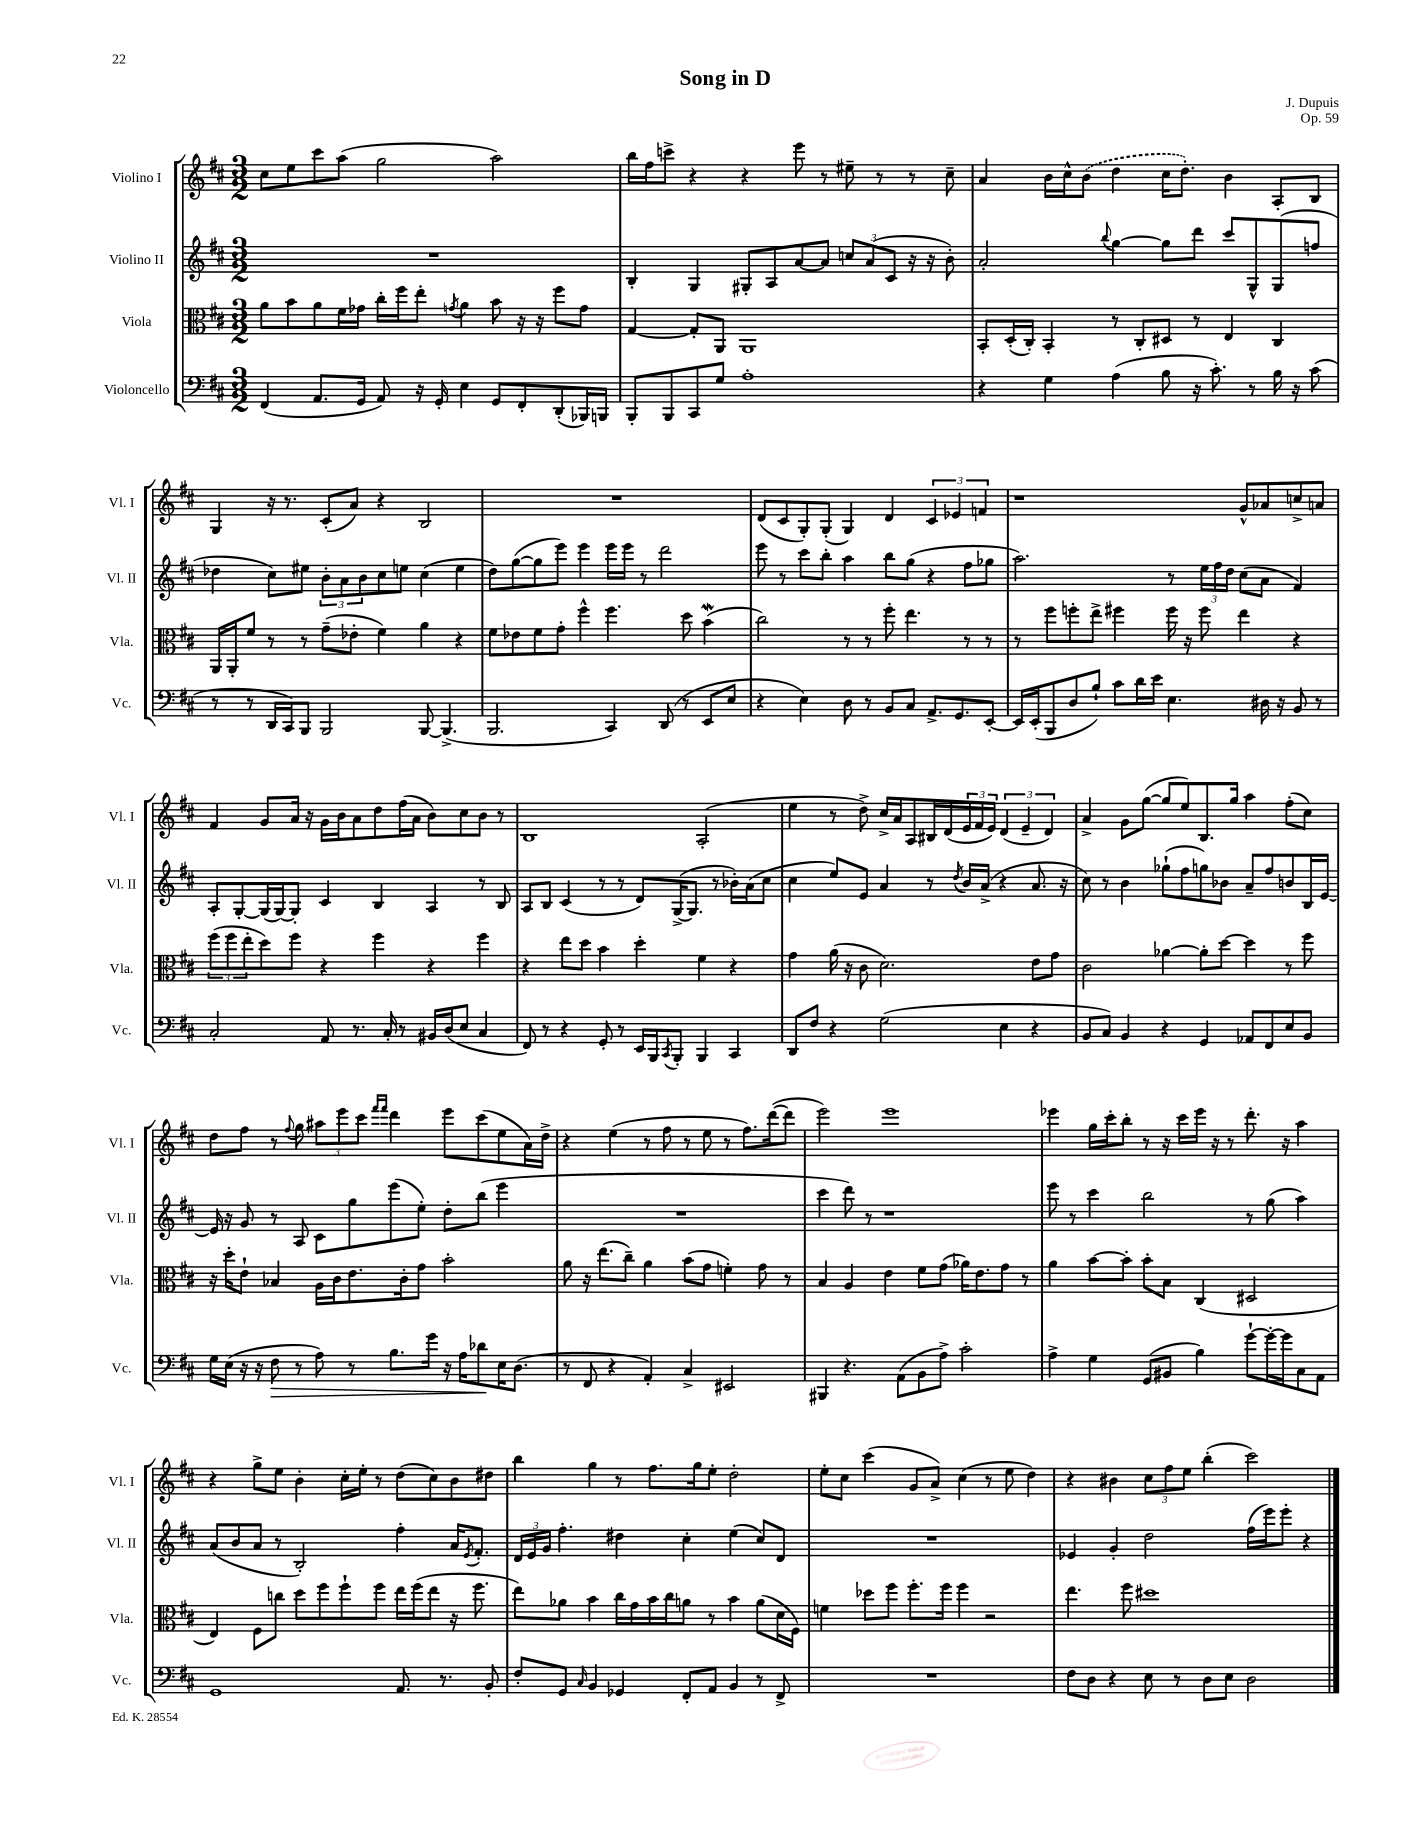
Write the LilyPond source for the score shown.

\header { title = "Song in D" composer = "J. Dupuis" opus = "Op. 59" }
<<
\new StaffGroup <<
\new Staff = "s0" \with { instrumentName = "Violino I" shortInstrumentName = "Vl. I" } {
    \clef treble \key d \major \numericTimeSignature \time 3/2
    cis''8 e''8 cis'''8 a''8( g''2 a''2) |
    b''16 fis''16 c'''8-> r4 r4 e'''8 r8 eis''8-- r8 r8 cis''8-- |
    a'4 b'16 cis''16-^ \once \slurDashed b'8( d''4 cis''16 d''8.-.) b'4 a8-. b8 |
    g4 r16 r8. cis'8-.( a'8) r4 b2 |
    R1. |
    d'8( cis'8 g8-.) g8-.( g4) d'4 \tuplet 3/2 { cis'4 ees'4 f'4 } |
    r1 g'8-^ aes'8 c''8-> a'8 |
    fis'4 g'8 a'16 r16 g'16 b'16 a'8 d''8 fis''16( a'16 b'8) cis''8 b'8 r8 |
    b1 a2-.( |
    e''4 r8 d''8->) cis''16-> a'16 a8 bis16 d'16( \tuplet 3/2 { e'16 fis'16 e'16) } \tuplet 3/2 { d'4( e'4-- d'4) } |
    a'4-> g'8 g''8~( g''8 e''8) b8. g''16 a''4 fis''8-.( cis''8) |
    d''8 fis''8 r8 \appoggiatura { fis''8 } g''8 \tuplet 3/2 { ais''8 e'''8 cis'''8 } \grace { fis'''16 fis'''16 } d'''4 e'''8 cis'''8( e''8 a'16) d''16-> |
    r4 e''4( r8 fis''8 r8 e''8 r8 fis''8.) d'''16~( d'''8 |
    e'''2) e'''1 |
    ees'''4 g''16 cis'''16-. b''8-. r8 r16 cis'''16 ees'''16 r16 r8 d'''8.-. r16 a''4 |
    r4 g''8-> e''8 b'4-. cis''16-. e''16-. r8 d''8( cis''8) b'8 dis''8 |
    b''4 g''4 r8 fis''8. g''16 e''8-. d''2-. |
    e''8-. cis''8 cis'''4( g'8 a'8->) cis''4( r8 e''8 d''4) |
    r4 bis'4 \tuplet 3/2 { cis''8 fis''8 e''8 } b''4-.( cis'''2) \bar "|." |
}
\new Staff = "s1" \with { instrumentName = "Violino II" shortInstrumentName = "Vl. II" } {
    \clef treble \key d \major \numericTimeSignature \time 3/2
    R1. |
    b4-. g4 gis8-. a8 a'8~ a'8 \tuplet 3/2 { c''8 a'8( cis'8 } r16 r16 b'8-.) |
    a'2-. \appoggiatura { b''8 } g''4~ g''8 d'''8 cis'''8 g8-^ g8( f''8 |
    des''4 cis''8) eis''8 \tuplet 3/2 { b'8-. a'8 b'8 } cis''8 e''8 cis''4( e''4 |
    d''8) g''8~( g''8 e'''8) e'''4 e'''16 e'''16 r8 d'''2 |
    e'''8 r8 cis'''8 b''8-. a''4 b''8 g''8( r4 fis''8 ges''8 |
    a''2.) r8 \tuplet 3/2 { e''16 fis''16 d''16 } cis''8( a'8 fis'4) |
    a8-. g8~-. g16( g16~) g8-. cis'4 b4 a4 r8 b8 |
    a8 b8 cis'4( r8 r8 d'8) g16~->( g8. r8 bes'16-.) a'16( cis''8 |
    cis''4 e''8) e'8 a'4 r8 \acciaccatura { d''8 } b'16 a'16->( r4 a'8. r16 |
    cis''8) r8 b'4 ges''8-!( fis''8 g''8) bes'8 a'8-- fis''8 b'8 b16 e'16~ |
    e'16 r16 g'8 r8 a8 cis'8 g''8 e'''8( e''8-.) d''8-. b''8( e'''4 |
    R1. |
    cis'''4 d'''8) r8 r1 |
    e'''8 r8 cis'''4 b''2 r8 g''8( a''4) |
    a'8( b'8 a'8 r8 b2-.) fis''4-. a'16 \acciaccatura { e'8 } fis'8.-. |
    \tuplet 3/2 { d'16 e'16 g'16 } fis''4.-. dis''4 cis''4-. e''4( cis''8) d'8 |
    R1. |
    ees'4 g'4-. d''2 fis''16( e'''16) e'''8-. r4 \bar "|." |
}
\new Staff = "s2" \with { instrumentName = "Viola" shortInstrumentName = "Vla." } {
    \clef alto \key d \major \numericTimeSignature \time 3/2
    a'8 b'8 a'8 fis'16 ges'16 cis''16-. fis''16 e''8-. \acciaccatura { g'8 } a'4 b'8 r16 r16 fis''8 g'8 |
    g4~ g8-. a,8 a,1 |
    b,8-. d16-.( cis16-.) b,4-. r8 cis8-. dis8 r8 e4 cis4 |
    a,16 a,16-. fis'8 r8 r8 g'8--( ees'8-. fis'4) a'4 r4 |
    fis'8 ees'8 fis'8 g'8-. fis''4-^ fis''4. d''8 b'4\mordent( |
    cis''2) r8 r8 fis''8-. e''4. r8 r8 |
    r8 fis''8 f''8-. e''8-> fis''4 fis''16 r16 fis''8 e''4 r4 |
    \tuplet 3/2 { fis''8( fis''8 e''8-. } d''8) fis''8 r4 fis''4 r4 fis''4 |
    r4 e''8 d''8 b'4 d''4-. fis'4 r4 |
    g'4 a'16( r16 cis'8 d'2.) e'8 g'8 |
    cis'2 aes'4~ aes'8-. d''8~ d''4 r8 fis''8 |
    r16 d''16-. e'8-! bes4 a16 cis'16 e'8. cis'16-. g'8 b'2-. |
    a'8 r16 e''8.( cis''8--) a'4 b'8( g'8 f'4-.) g'8 r8 |
    b4 a4 e'4 fis'8 g'8( aes'16) e'8. g'8 r8 |
    a'4 b'8~ b'8-. b'8-. b8 cis4( dis2 |
    e4) fis8 c''8 d''8 fis''8 fis''8-! fis''8 e''16 fis''16( e''8 r16 fis''8. |
    e''8) aes'8 b'4 cis''16 g'16 b'16 cis''16 a'8 r8 b'4 a'8( d'16 fis16) |
    f'4 des''8 fis''8 fis''8.-. fis''16 fis''4 r2 |
    e''4. fis''8 dis''1 \bar "|." |
}
\new Staff = "s3" \with { instrumentName = "Violoncello" shortInstrumentName = "Vc." } {
    \clef bass \key d \major \numericTimeSignature \time 3/2
    fis,4( a,8. g,16 a,8) r16 g,16-. e4 g,8 fis,8-. d,8-.( bes,,16) b,,16 |
    b,,8-. b,,8 cis,8 g8 a1-. |
    r4 g4 a4( b8 r16 cis'8.-.) r8 b16 r16 cis'8( |
    r8 r8 d,16 cis,16) b,,8 b,,2 b,,8~ b,,4.->( |
    b,,2. cis,4) d,8( r8 e,8 e8 |
    r4 e4) d8 r8 b,8 cis8 a,8.-> g,8. e,8~-. |
    e,16 e,16-.( b,,8 d8 b8-!) cis'8 d'16 e'16 e4. dis16 r16 b,8 r8 |
    cis2-. a,8 r8. cis16-. r8 bis,16 d16( e8 cis4 |
    fis,8) r8 r4 g,8-. r8 e,16 b,,16 \acciaccatura { cis,8 } b,,8-. b,,4 cis,4 |
    d,8 fis8 r4 g2( e4 r4 |
    b,8 cis8) b,4 r4 g,4 aes,8 fis,8 e8 b,8 |
    g16 e16( r16 r16 fis8\> r8 a8) r8 b8. g'16 r16 a16 des'8\! e16 d8.( |
    r8 fis,8 r4 a,4-.) cis4-> eis,2 |
    bis,,4 r4. a,8( b,8 a8->) cis'2-. |
    a4-> g4 g,8( bis,8 b4) g'8~-! g'16~-. g'16 cis8 a,8 |
    g,1 a,8. r8. b,8-. |
    fis8-. g,8 \grace { cis16 } b,4 ges,4 fis,8-. a,8 b,4 r8 fis,8-> |
    R1. |
    fis8 d8 r4 e8 r8 d8 e8 d2 \bar "|." |
}
>>
>>
\layout { \context { \Score \remove "Bar_number_engraver" } }
